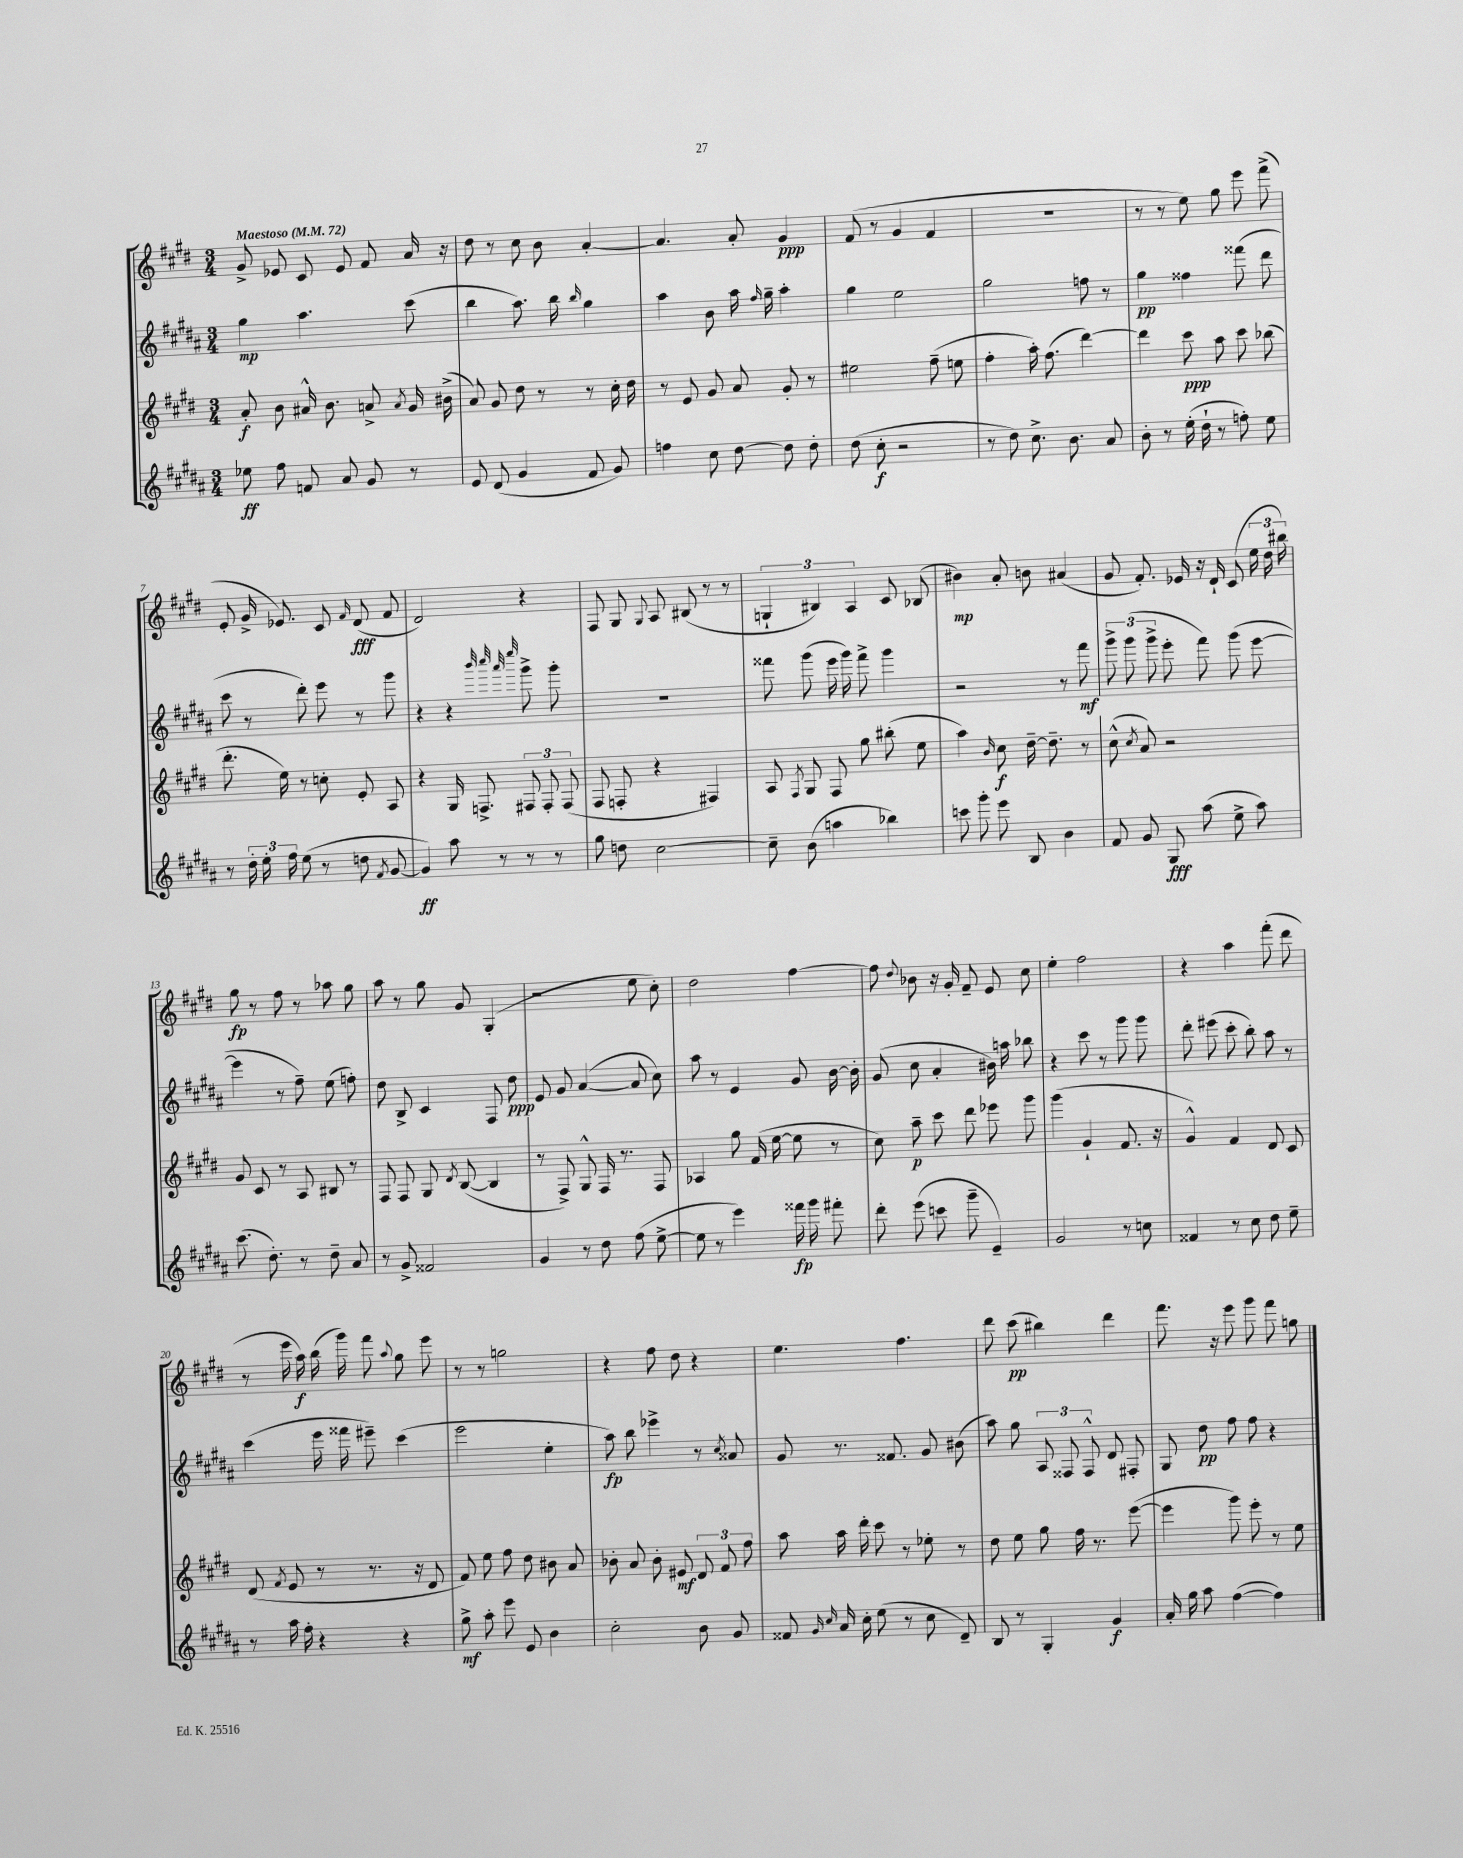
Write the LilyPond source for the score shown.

<<
\new StaffGroup <<
\new Staff = "s0" {
    \clef treble \key e \major \numericTimeSignature \time 3/4 \tempo "Maestoso" 4 = 72
    \autoBeamOff gis'8-> ees'8 cis'8 ees'8 fis'8 a'16 r16 |
    dis''8 r8 cis''8 b'8 a'4~-. |
    a'4. a'8-. gis'4\ppp |
    fis'8( r8 gis'4 fis'4 |
    R2. |
    r8 r8 e''8) gis''8 e'''8 fis'''8->( |
    e'8-. gis'16-> ees'8.) cis'8 \grace { fis'16 } dis'8\fff( fis'8 |
    dis'2) r4 |
    fis8 gis8 \appoggiatura { gis8 } a8 bis8( r8 r8 |
    \tuplet 3/2 { g4-! bis4) a4 } cis'8 bes8( |
    bis'4\mp) a'8-. b'8 ais'4( |
    gis'8 fis'8.-.) ees'16 r16 dis'16-! cis'8( \tuplet 3/2 { e''16 dis''16 bis''16) } |
    gis''8\fp r8 fis''8 r8 aes''8 gis''8 |
    a''8 r8 gis''8 gis'8 gis4-.( |
    r2 e''8 cis''8-.) |
    dis''2 fis''4~ |
    fis''8 \appoggiatura { dis''8 } bes'8 r16 gis'16-. fis'8-- e'8 cis''8 |
    e''4-. fis''2 |
    r4 a''4 fis'''8-.( dis'''8 |
    r8 e'''16 a''16\f) b''16( gis'''16) fis'''8 \appoggiatura { a''8 } gis''8 e'''8 |
    r8 r8 g''2 |
    r4 fis''8 dis''8 r4 |
    e''4. fis''4. |
    dis'''8 cis'''8\pp( bis''4) dis'''4 |
    fis'''8. r16 e'''8 gis'''8 fis'''8 g''8 \bar "|." |
}
\new Staff = "s1" {
    \clef treble \key b \major \numericTimeSignature \time 3/4
    \autoBeamOff gis''4\mp ais''4. cis'''8( |
    b''4 ais''8.) b''16 \grace { b''16 } gis''4 |
    ais''4 b'8 ais''16 \grace { fis''16 } gis''16-- ais''4-. |
    gis''4 e''2 |
    gis''2 f''8 r8 |
    gis''4\pp fisis''4 fisis'''8( dis'''8 |
    cis'''8 r8 dis'''8-.) e'''8 r8 gis'''8 |
    r4 r4 \grace { b'''32 cis''''32 ais'''32 e''''32 } gis'''8-> gis'''8-. |
    R2. |
    fisis'''8 gis'''8( e'''16 gis'''16) fisis'''8-> gis'''4 |
    r2 r8 fis'''8\mf |
    \tuplet 3/2 { gis'''8-> gis'''8( gis'''8-> } e'''8-. fis'''8) gis'''8( e'''8~ |
    e'''4 r8 fis''8--) e''8( f''8-.) |
    dis''8 b8-> cis'4 fis8 dis''8\ppp |
    e'8 gis'8 ais'4~( ais'8 cis''8) |
    ais''8 r8 e'4 gis'8 b'16~ b'16-. |
    gis'8( cis''8 ais'4-. bis'16) a''16 bes''8 |
    r4 cis'''8 r8 gis'''8 gis'''8 |
    dis'''8-. eis'''8( cis'''8-. b''8-.) ais''8 r8 |
    cis'''4( e'''16 fisis'''16 eis'''8--) cis'''4( |
    e'''2 e''4-. |
    ais''8\fp) b''8 ees'''4-> r8 \acciaccatura { cis''8 } aisis'8 |
    gis'8 r8. fisis'8. gis'8 bis'8( |
    ais''8) gis''8 \tuplet 3/2 { ais8 fisis8 fisis8-^ } dis'8 fis8-. |
    gis8 dis''8\pp fis''8 fis''8 r4 \bar "|." |
}
\new Staff = "s2" {
    \clef treble \key e \major \numericTimeSignature \time 3/4
    \autoBeamOff a'8-.\f b'8 ais'16-^ b'8. a'8-> \acciaccatura { a'8 } gis'16 bis'16->( |
    a'8) gis'8 dis''8 r8 r8 cis''16-. dis''16 |
    r8 e'8 gis'8 a'8 gis'8-. r8 |
    eis''2 fis''8--( e''8 |
    fis''4-. a''16-.) fis''8.( dis'''4~) |
    dis'''4 cis'''8\ppp a''8 cis'''8 bes''8( |
    dis'''8.-. e''16) r8 c''8-. e'8-. a8 |
    r4 gis16 f8.-> \tuplet 3/2 { fis8 fis8-. fis8( } |
    fis8 f8-. r4 fis4) |
    a8 \acciaccatura { fis8 } gis8 fis8 gis''8 bis''8-.( e''8 |
    a''4) \grace { b'16 } cis''8\f dis''16~-- dis''8.-- r8 |
    cis''8-^( \acciaccatura { cis''8 } a'8) r2 |
    gis'8 cis'8 r8 a8 bis8 r8 |
    fis8 fis8 gis8 \acciaccatura { dis'8 } b8~( b4 |
    r8 fis8->) gis8-^ fis16 r8. fis8 |
    aes4 gis''8 fis'16( e''16~ e''8 r8 |
    cis''8) a''8--\p cis'''8 dis'''8 ees'''8 gis'''8 |
    gis'''4( gis'4-! fis'8. r16 |
    gis'4-^) fis'4 dis'8 cis'8 |
    dis'8( \acciaccatura { fis'8 } e'8 r8 r8. r16 dis'8 |
    fis'8) e''8 fis''8 dis''8 bis'8 a'8 |
    bes'8-. a'8 bes'8-. eis'8\mf \tuplet 3/2 { dis'8 fis'8 fis''8 } |
    a''8 a''16 dis'''16-. cis'''8 r8 ees''8-. r8 |
    dis''8 e''8 gis''8 fis''16 r8. e'''8~( |
    e'''4 gis'''8) e'''8-. r8 e''8 \bar "|." |
}
\new Staff = "s3" {
    \clef treble \key b \major \numericTimeSignature \time 3/4
    \autoBeamOff ees''8\ff fis''8 f'8 ais'8 gis'8 r8 |
    e'8 dis'8( gis'4 fis'8 gis'8) |
    f''4 cis''8 dis''8~ dis''8 dis''8-. |
    dis''8( cis''8-.\f r2 |
    r8 dis''8) cis''8.-> b'8. ais'8 |
    b'8-. r8 e''16-.( dis''16-! r8 f''8-.) e''8 |
    r8 \tuplet 3/2 { dis''16-. e''16-. fis''16 } e''8( r8 d''8 \acciaccatura { fis'8 } gis'8~ |
    gis'4\ff) ais''8 r8 r8 r8 |
    gis''8 d''8 cis''2~ |
    cis''8-- b'8( a''4 bes''4) |
    c'''8 gis'''8-. e'''8 b8 b'4 |
    fis'8 gis'8 gis8\fff ais''8( e''8-> ais''8) |
    cis'''8.( dis''8.-.) r8 dis''8-- ais'8 |
    r8 gis'8-> fisis'2 |
    gis'4 r8 dis''8 fis''8( e''8~-> |
    e''8 r8 e'''4) fisis'''16\fp gis'''16 fis'''8-. |
    dis'''8-. e'''8( c'''8 gis'''8-- e'4--) |
    gis'2 r8 c''8 |
    fisis'4 r8 cis''8 dis''8 e''8-- |
    r8 ais''16 fis''16-. r4 r4 |
    gis''8->\mf ais''8-. e'''8 e'8 b'4 |
    cis''2-. b'8 gis'8 |
    fisis'8 \grace { gis'16 cis''16 } ais'16 cis''16-. e''8( r8 cis''8 dis'8--) |
    b8 r8 gis4-. gis'4\f |
    ais'16-. gis''16 ais''8 fis''4~( fis''4) \bar "|." |
}
>>
>>
